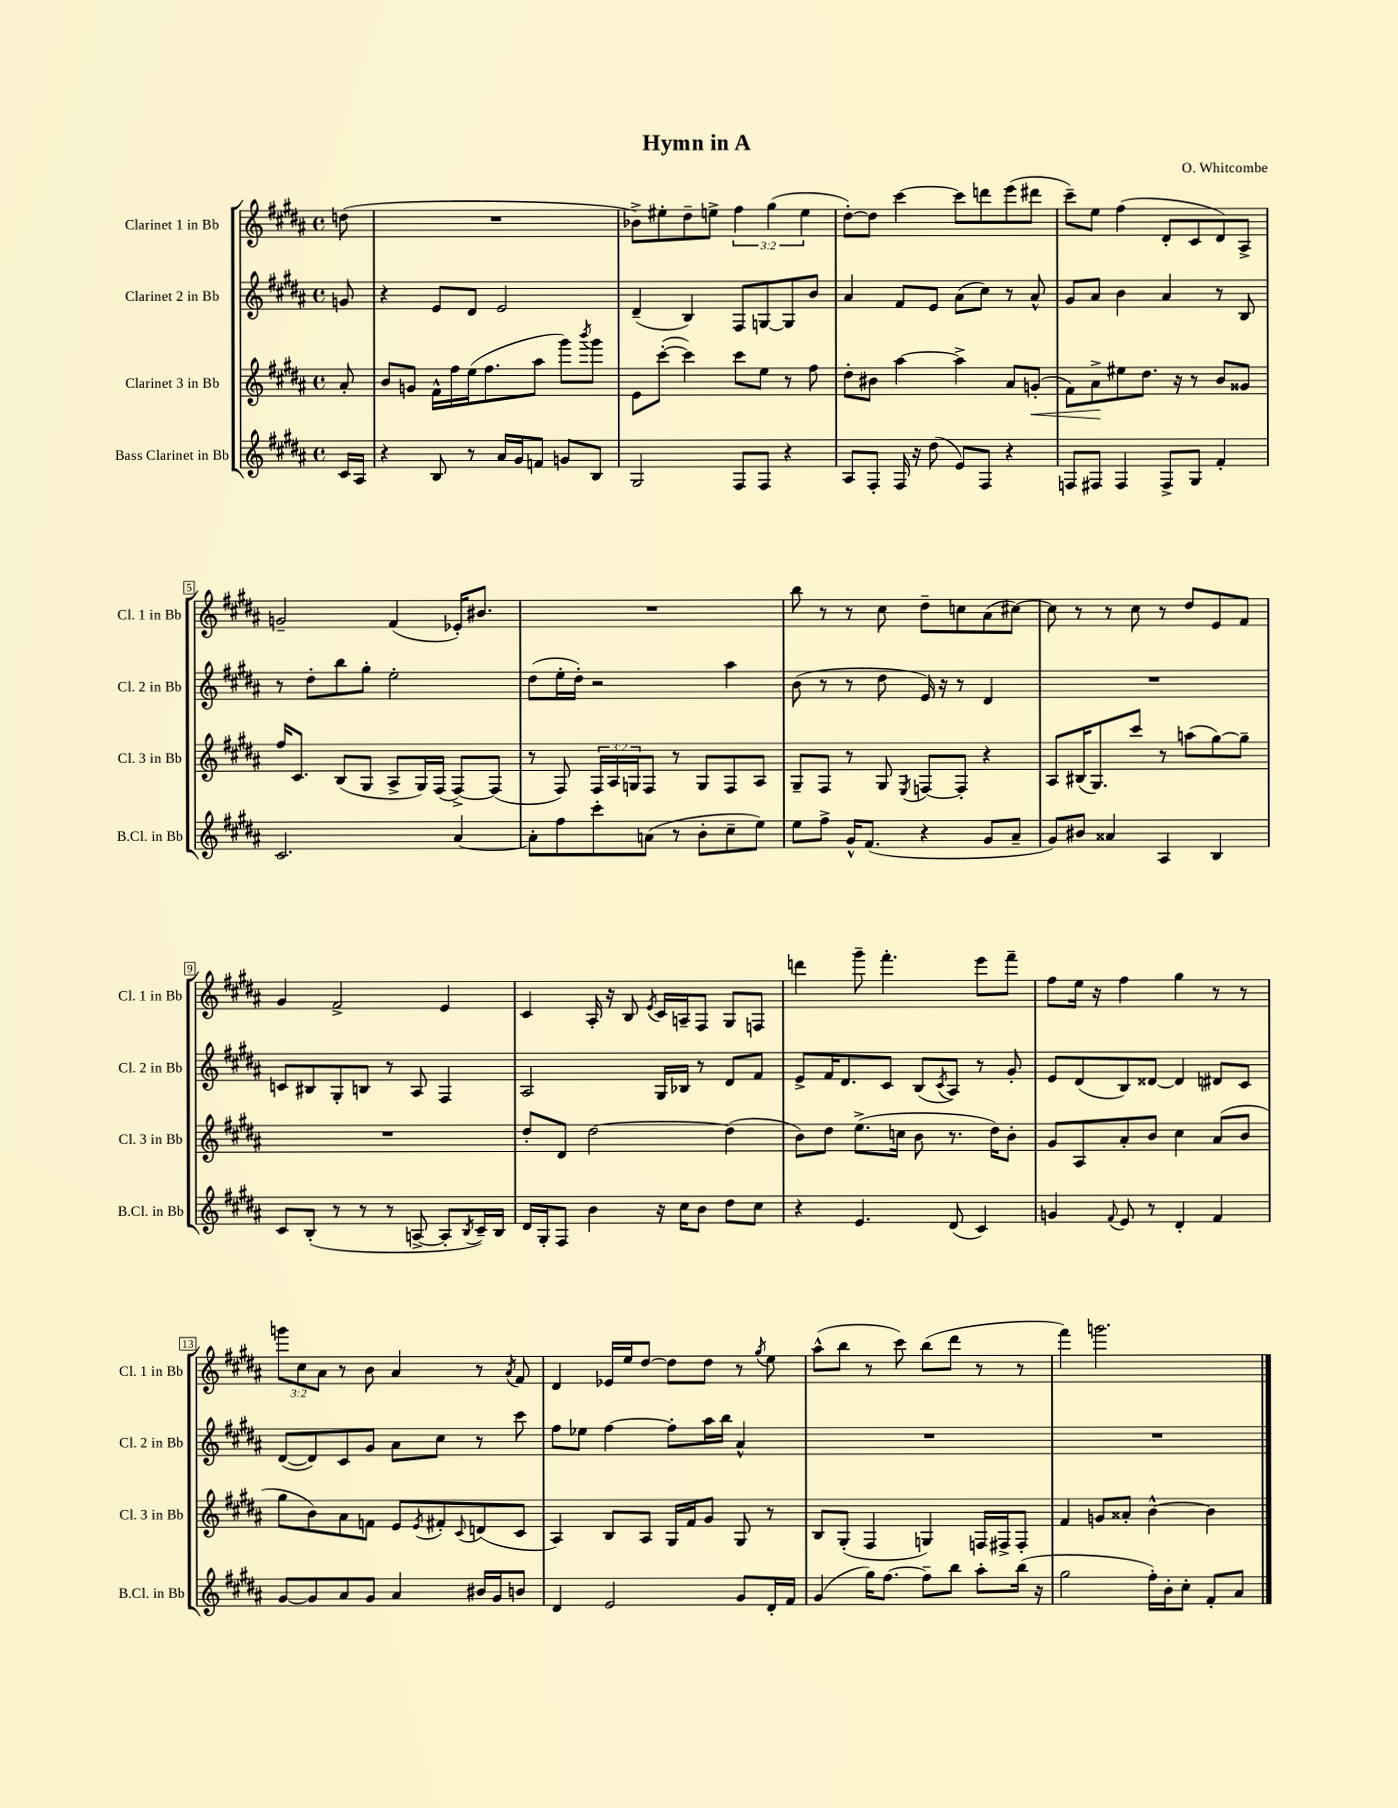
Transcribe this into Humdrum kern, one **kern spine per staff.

**kern	**kern	**dynam	**kern	**kern
*part4	*part3	*part3	*part2	*part1
*staff4	*staff3	*staff3	*staff2	*staff1
*I"Bass Clarinet in Bb	*I"Clarinet 3 in Bb	*	*I"Clarinet 2 in Bb	*I"Clarinet 1 in Bb
*I'B.Cl. in Bb	*I'Cl. 3 in Bb	*	*I'Cl. 2 in Bb	*I'Cl. 1 in Bb
*clefG2	*clefG2	*	*clefG2	*clefG2
*k[f#c#g#d#a#]	*k[f#c#g#d#a#]	*	*k[f#c#g#d#a#]	*k[f#c#g#d#a#]
*M4/4	*M4/4	*	*M4/4	*M4/4
*met(c)	*met(c)	*	*met(c)	*met(c)
=	=	=	=	=
16c#/LL	8a#'/	.	8gn/	(8ddn\
16A#/JJ	.	.	.	.
=1	=1	=1	=1	=1
4r	8b/L	.	4r	1r
.	8gn/J	.	.	.
8B/	16f#^^\LL	.	8e/L	.
.	16ff#\	.	.	.
8r	(16ee\J	.	8d#/J	.
.	8.ff#\	.	.	.
16a#/LL	.	.	2e/	.
16g#/J	.	.	.	.
8fn/J	8aa#\J	.	.	.
8gn/L	8ggg#\L)	.	.	.
.	8qbbb/	.	.	.
8B/J	8ggg#\J	.	.	.
=2	=2	=2	=2	=2
2G#/	8e\L	.	(4d#~/	8b-X^\L)
.	([8ccc#'\J	.	.	8ee#X'\
.	4ccc#\])	.	4B/)	8dd#~\
.	.	.	.	8een^\J
8F#/L	8ccc#\L	.	8F#/L	6ff#\
8F#/J	8ee\J	.	[8Gn/	.
.	.	.	.	(6gg#\
4r	8r	.	8G/]	.
.	.	.	.	6ee\
.	8ff#\	.	8b/J	.
=3	=3	=3	=3	=3
8A#/L	8dd#'\L	.	4a#/	[8dd#'\L)
8F#'/J	8b#X\J	.	.	8dd#\J]
16F#/	[4aa#\	.	8f#/L	[4ccc#\
16r	.	.	.	.
(8dd#\	.	.	8e/J	.
8e/L)	4aa#^\]	.	(8a#\L	8ccc#\L]
8F#/J	.	.	8cc#\J)	8dddn\
4r	8a#/L	.	8r	(8eee\
!	!	!LO:HP:b	!	!
.	(8gn'/J	<	8a#^^/	8ddd#X\J
=4	=4	=4	=4	=4
8Fn/L	8f#\L)	.	8g#/L	8ccc#~\L)
8F#X/J	8a#^\	.	8a#/J	8ee\J
4F#/	8ee#X\	[	4b\	(4ff#\
.	8.dd#\J	.	.	.
8F#^/L	.	.	4a#/	8d#'/L
.	16r	.	.	.
8G#/J	8r	.	.	8c#/
4f#'/	8b/L	.	8r	8d#/)
.	8g##X/J	.	8B/	8A#^/J
!!LO:LB:g=z
=5	=5	=5	=5	=5
2.c#/	16ff#/KL	.	8r	2gn~/
.	8.c#/J	.	.	.
.	.	.	8dd#'\L	.
.	(8B/L	.	8bb\	.
.	8G#/J	.	8gg#'\J	.
.	8A#^/L	.	2ee'\	(4f#/
.	16G#/L)	.	.	.
.	(16F#/JJ	.	.	.
[4a#/	[8F#^/L)	.	.	16e-X'/KL)
.	.	.	.	8.b#X/J
.	(8F#/J]	.	.	.
=6	=6	=6	=6	=6
8a#'\L]	8r	.	(8dd#\L	1r
8ff#\	8F#/)	.	16ee'\L	.
.	.	.	16dd#'\JJ)	.
8ccc#'\	24F#/LL	.	2r	.
.	24A#/	.	.	.
.	24Gn/J	.	.	.
(8an\J	8F#/J	.	.	.
8r	8r	.	.	.
8b'\L	8G/L	.	.	.
8cc#~\	8F#/	.	4aa#\	.
8ee\J)	8A#/J	.	.	.
=7	=7	=7	=7	=7
8ee\L	8G#~/L	.	(8b\	8bb\
8ff#^\J	8F#/J	.	8r	8r
16g#^^/KL	8r	.	8r	8r
(8.f#/J	.	.	.	.
.	8G#/	.	8dd#\	8cc#\
.	8qE/	.	.	.
4r	[8Fn/L	.	16e/)	8dd#~\L
.	.	.	16r	.
.	8F'/J]	.	8r	8ccn\
8g#/L	4r	.	4d#/	(8a#\
8a#~/J	.	.	.	[8cc#X\J)
=8	=8	=8	=8	=8
8g#/L)	8A#/L	.	1r	8cc#\]
8b#X/J	(16B#X/K	.	.	8r
.	8.G#/)	.	.	.
4a##X/	.	.	.	8r
.	8ccc#/J	.	.	8cc#\
4A#/	8r	.	.	8r
.	(8aan\L	.	.	8dd#/L
4B/	[8gg#\)	.	.	8e/
.	8gg#~\J]	.	.	8f#/J
!!LO:LB:g=z
=9	=9	=9	=9	=9
8c#/L	1r	.	8cn/L	4g#/
(8B'/J	.	.	8B#X/	.
8r	.	.	8G#'/	2f#^/
8r	.	.	8Bn/J	.
8r	.	.	8r	.
[8An^/	.	.	8A#/	.
8A'/L]	.	.	4F#/	4e/
8qB/	.	.	.	.
16c#~/L)	.	.	.	.
16B/JJ	.	.	.	.
=10	=10	=10	=10	=10
16d#/LL	8dd#'/L	.	2A#/	4c#/
16G#'/J	.	.	.	.
8F#/J	8d#/J	.	.	.
4b\	[2dd#\	.	.	16A#'/
.	.	.	.	16r
.	.	.	.	8B/
.	.	.	.	8qe/
16r	.	.	16G#/LL	16c#/LL
16cc#\KL	.	.	16B-X/JJ	16An~/J
8b\J	.	.	8r	8F#/J
8dd#\L	(4dd#\]	.	8d#/L	8G#/L
8cc#\J	.	.	8f#/J	8Fn/J
=11	=11	=11	=11	=11
4r	8b\L)	.	8e^/L	4dddn\
.	8dd#\J	.	16f#/K	.
.	.	.	8.d#/	.
4.e/	(8.ee^\L	.	.	8ggg#~\
.	.	.	8c#/J	4.fff#'\
.	16ccn\Jk	.	.	.
.	8b\	.	(8B/L	.
.	.	.	8qc#/	.
(8d#/	8.r	.	8A#/J)	.
4c#/)	.	.	8r	8eee\L
.	16dd#\KL)	.	.	.
.	8b'\J	.	8g#'/	8fff#~\J
=12	=12	=12	=12	=12
4gn/	8g#/L	.	8e/L	8ff#\L
.	8A#/	.	(8d#/	16ee\Jk
.	.	.	.	16r
8qqf#/	.	.	.	.
8e/	8a#'/	.	8B/)	4ff#\
8r	8b/J	.	[8d##X/J	.
4d#'/	4cc#\	.	4d##/]	4gg#\
4f#/	(8a#/L	.	8d#X/L	8r
.	8b/J	.	8c#/J	8r
!!LO:LB:g=z
=13	=13	=13	=13	=13
[8g#/L	8gg#\L	.	([8d#/L	12gggn\L
.	.	.	.	12cc#\
8g#/]	8b\)	.	8d#/])	.
.	.	.	.	12a#\J
8a#/	8a#\	.	8c#/	8r
8g#/J	8fn\J	.	8g#/J	8b\
4a#/	8e/L	.	8a#\L	4a#/
.	8qe/	.	.	.
.	8f#X'/	.	8cc#\J	.
.	8qqc#/	.	.	.
16b#X/LL	(8dn/	.	8r	8r
16g#/J	.	.	.	.
.	.	.	.	8qa#/
8bn/J	8c#/J	.	8ccc#\	8f#/
=14	=14	=14	=14	=14
4d#/	4A#/)	.	8ff#\L	4d#/
.	.	.	8ee-X\J	.
2e/	8B/L	.	[4ff#\	16e-X/LL
.	.	.	.	16ee/J
.	8A#/J	.	.	[8dd#/J
.	16G#/LL	.	8ff#'\L]	8dd#\L]
.	16f#/J	.	.	.
.	8g#/J	.	16aa#\L	8dd#\J
.	.	.	16bb\JJ	.
8g#/L	8G#/	.	4a#^^/	8r
.	.	.	.	8qgg#/
16d#'/L	8r	.	.	8ee\
16f#/JJ	.	.	.	.
=15	=15	=15	=15	=15
(4g#/	8B/L	.	1r	(8aa#^^\L
.	(8G#'/J	.	.	8bb\J
16gg#\KL)	4F#/	.	.	8r
[8.ff#\J	.	.	.	.
.	.	.	.	8ccc#\)
8ff#~\L]	4Gn/)	.	.	(8bb\L
8bb\J	.	.	.	8ddd#\J
8aa#'\L	16Fn/LL	.	.	8r
.	16F#X^/J	.	.	.
(16bb\Jk	8F#'/J	.	.	8r
16r	.	.	.	.
=16	=16	=16	=16	=16
2gg#\	4f#/	.	1r	4fff#\)
.	8gn/L	.	.	2.gggn\
.	8a##X'/J	.	.	.
16ff#'\LL)	[4b^^\	.	.	.
16b'\J	.	.	.	.
8cc#'\J	.	.	.	.
8f#'/L	4b\]	.	.	.
8a#/J	.	.	.	.
==	==	==	==	==
*-	*-	*-	*-	*-
